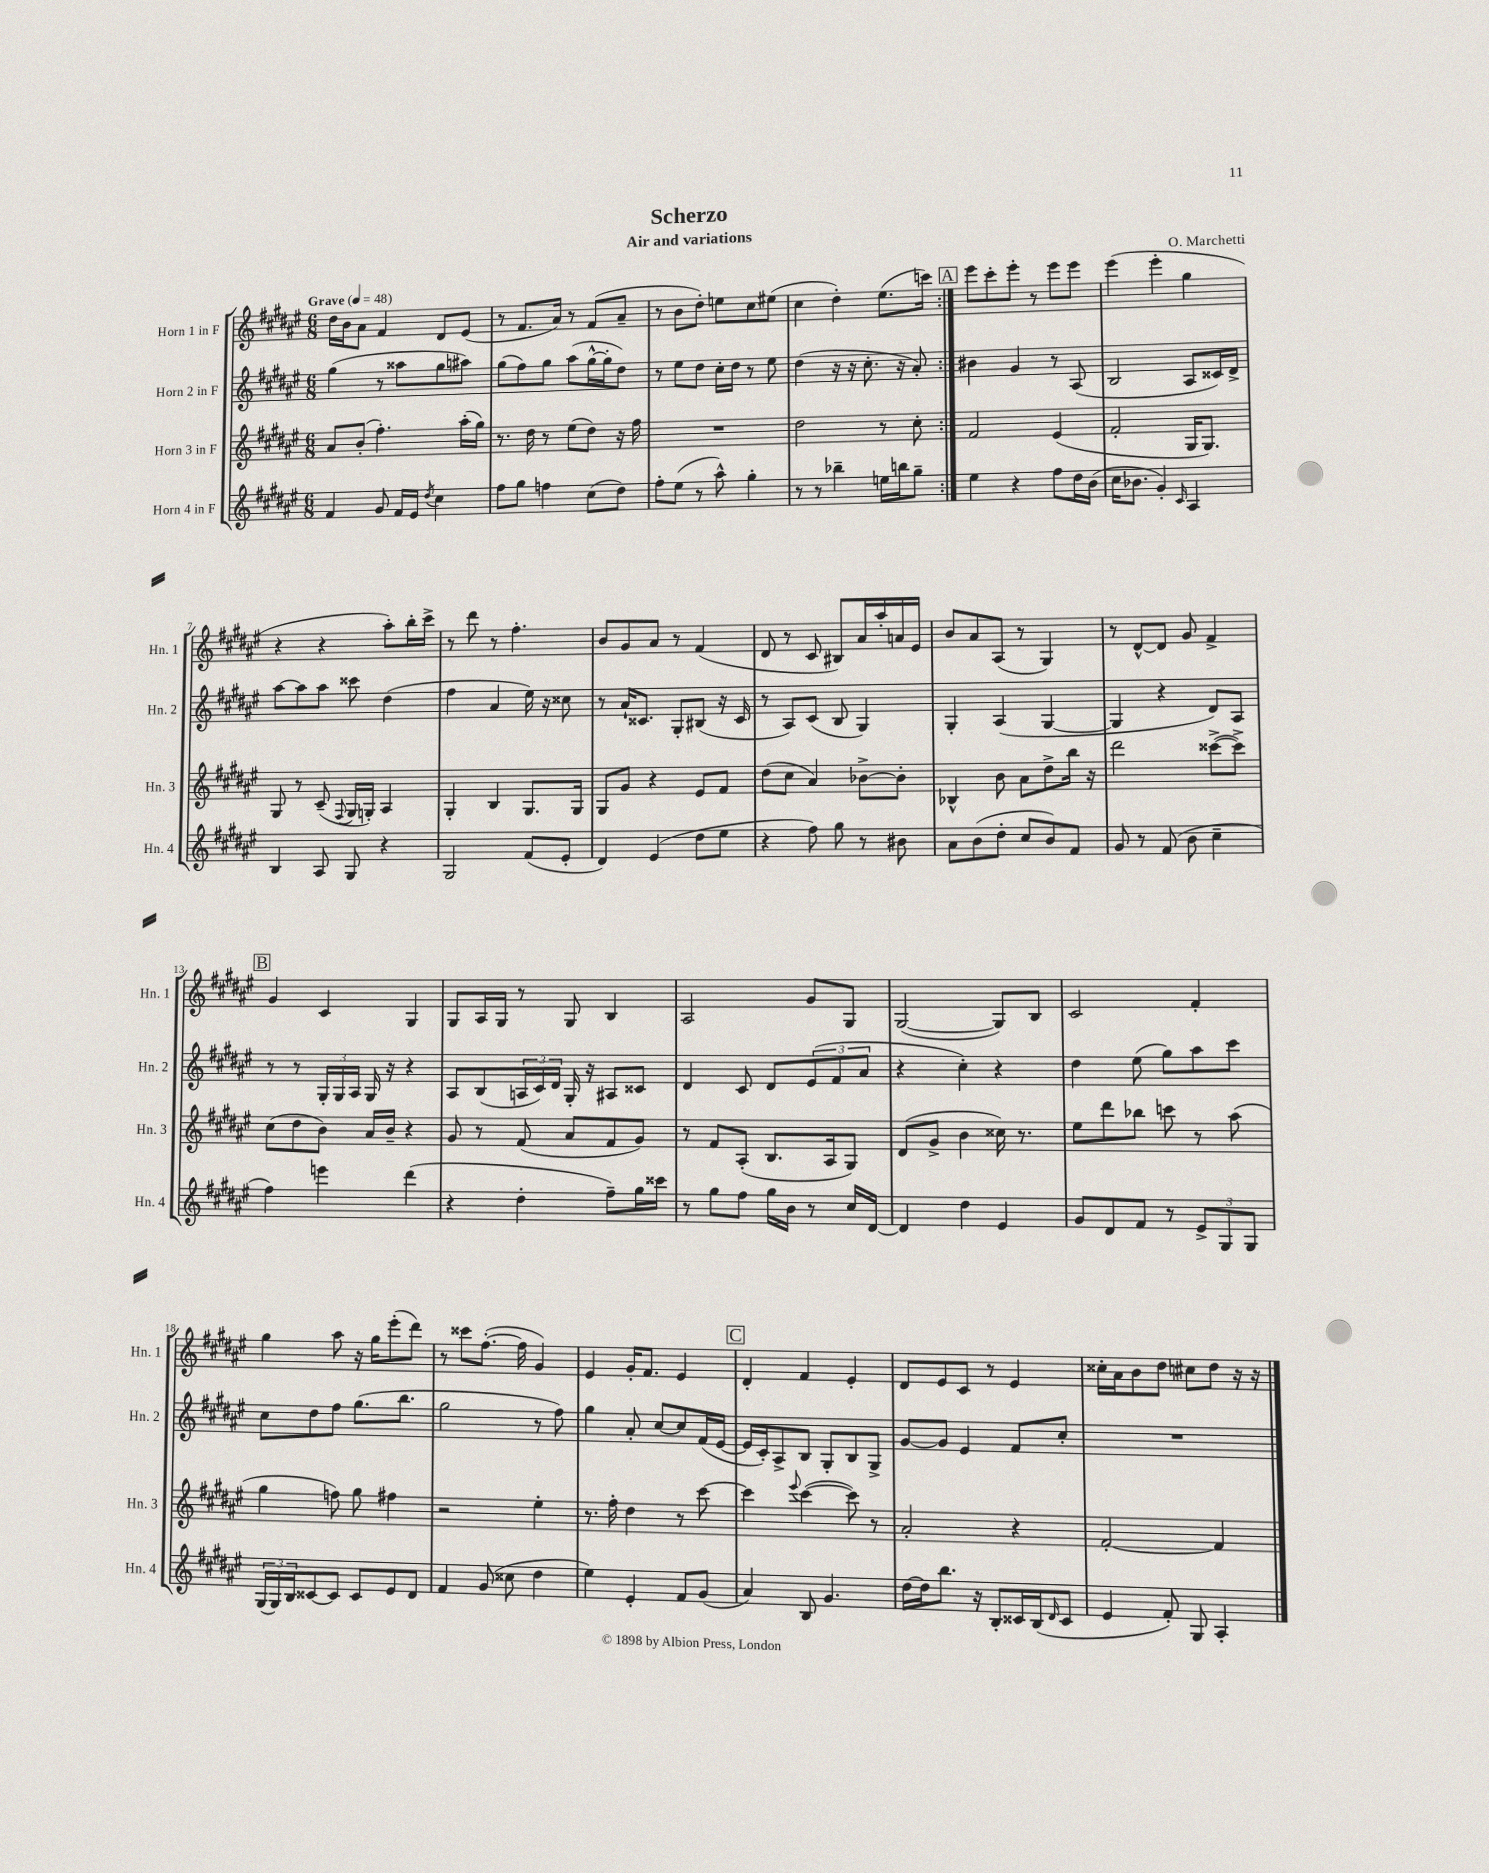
\header { title = "Scherzo" composer = "O. Marchetti" subtitle = "Air and variations" }
<<
\new StaffGroup <<
\new Staff = "s0" \with { instrumentName = "Horn 1 in F" shortInstrumentName = "Hn. 1" } {
    \clef treble \key fis \major \numericTimeSignature \time 6/8 \tempo "Grave" 4 = 48
    \repeat volta 2 { dis''16 b'16 ais'8 fis'4 dis'8 eis'8( |
    r8 fis'8. ais'16) r8 fis'8( ais'8-- |
    r8 b'8 dis''8-.) e''8 cis''8 eis''8( |
    cis''4 dis''4-.) eis''8.( c'''16) | }
    \mark \markup { \box "A" } eis'''8 cis'''8-. eis'''8-. r8 eis'''8 eis'''8 |
    eis'''4( eis'''4-. gis''4 |
    r4 r4 ais''8-.) b''16-. cis'''16-> |
    r8 dis'''8 r8 fis''4.-. |
    b'8 gis'8 ais'8 r8 fis'4( |
    dis'8 r8 cis'8 bis8) ais'16 ais''16-. a'16 eis'16 |
    b'8 ais'8 ais8( r8 gis4) |
    r8 dis'8~-^ dis'8 gis'8 fis'4-> |
    \mark \markup { \box "B" } gis'4 cis'4 gis4 |
    gis8 ais16 gis16 r8 gis8 b4 |
    ais2 gis'8 gis8 |
    gis2~( gis8) b8 |
    cis'2 fis'4-. |
    gis''4 ais''8 r16 gis''16 eis'''8-.( dis'''8) |
    r8 cisis'''8 fis''8.~-.( fis''16 gis'4) |
    eis'4 gis'16-. fis'8. eis'4 |
    \mark \markup { \box "C" } dis'4-. fis'4 eis'4-. |
    dis'8 eis'8 cis'8 r8 eis'4 |
    cisis''16-. ais'16 b'8 dis''8 cis''8 dis''8 r16 r16 \bar "|." |
}
\new Staff = "s1" \with { instrumentName = "Horn 2 in F" shortInstrumentName = "Hn. 2" } {
    \clef treble \key fis \major \numericTimeSignature \time 6/8
    \repeat volta 2 { gis''4( r8 aisis''8 gis''8 ais''8) |
    gis''8( fis''8) gis''8 ais''8( gis''16~-^ gis''16-. dis''8) |
    r8 eis''8 dis''8 cis''16-. dis''16 r8 eis''8 |
    dis''4( r16 r16 cis''8.-. r16 ais'8-.) | }
    \mark \markup { \box "A" } bis'4 gis'4 r8 ais8( |
    b2 ais8 cisis'16) dis'16-> |
    ais''8~ ais''8 ais''8 cisis'''8 dis''4( |
    fis''4 ais'4 eis''16) r16 cisis''8 |
    r8 ais'16-! cisis'8. gis8-. bis8( r16 cisis'16 |
    r8 ais8) cis'8( b8 gis4) |
    gis4-. ais4( gis4~ |
    gis4 r4 dis'8) ais8 |
    \mark \markup { \box "B" } r8 r8 \tuplet 3/2 { gis16-. gis16 ais16 } gis16 r16 r4 |
    ais8 b8( \tuplet 3/2 { a16 cis'16) dis'16 } gis16-. r16 ais8 cisis'8 |
    dis'4 cis'8 dis'8 \tuplet 3/2 { eis'8( fis'8 ais'8 } |
    r4 cis''4-.) r4 |
    dis''4 eis''8( gis''8) ais''8 cis'''8 |
    cis''8 dis''8 fis''8 gis''8.( b''8. |
    gis''2 r8 fis''8) |
    gis''4 ais'8-. cis''8~ cis''8 fis'16( eis'16~ |
    \mark \markup { \box "C" } eis'16 cis'16-.) ais8-> b8 gis8-. b8 gis8-> |
    gis'8~ gis'8 eis'4 fis'8 cis''8-. |
    R2. \bar "|." |
}
\new Staff = "s2" \with { instrumentName = "Horn 3 in F" shortInstrumentName = "Hn. 3" } {
    \clef treble \key fis \major \numericTimeSignature \time 6/8
    \repeat volta 2 { ais'8 b'8-.( fis''4.-.) ais''16-.( gis''16) |
    r8. dis''16 r8 eis''8( dis''8) r16 fis''16 |
    R2. |
    dis''2 r8 cis''8-. | }
    \mark \markup { \box "A" } fis'2 eis'4( |
    fis'2-. gis16 gis8.) |
    gis8 r8 cis'8--( \appoggiatura { fis8 } gis16 g16-.) ais4 |
    gis4-. b4 gis8. gis16 |
    gis8 gis'8 r4 eis'8 fis'8 |
    dis''8( cis''8 ais'4) bes'8~-> bes'8-. |
    bes4-^ b'8 ais'8 dis''8-> b''16 r16 |
    dis'''2 cisis'''8~->( cisis'''8->) |
    \mark \markup { \box "B" } cis''8( dis''8 b'8) ais'16 b'16-- r4 |
    gis'8 r8 fis'8( ais'8 fis'8 gis'8) |
    r8 fis'8 ais8-.( b8. ais16 gis8) |
    dis'8( gis'8-> b'4 cisis''16) r8. |
    eis''8 dis'''8 bes''8 c'''8 r8 ais''8( |
    gis''4 f''8) gis''8 fis''4 |
    r2 eis''4-. |
    r8. fis''16-. dis''4 r8 cis'''8~ |
    \mark \markup { \box "C" } cis'''4 \appoggiatura { eis'''8 } cis'''4~( cis'''8) r8 |
    ais'2-. r4 |
    fis'2~-. fis'4 \bar "|." |
}
\new Staff = "s3" \with { instrumentName = "Horn 4 in F" shortInstrumentName = "Hn. 4" } {
    \clef treble \key fis \major \numericTimeSignature \time 6/8
    \repeat volta 2 { fis'4 gis'8 fis'16 eis'16 \acciaccatura { dis''8 } cis''4 |
    fis''8 gis''8 f''4 cis''8( dis''8) |
    fis''8-. eis''8( r8 ais''8-^) gis''4-. |
    r8 r8 bes''4-- e''16 b''16 gis''8-- | }
    \mark \markup { \box "A" } eis''4 r4 fis''8 dis''16 b'16( |
    cis''16 bes'8. gis'4-.) \grace { cis'16 } ais4 |
    b4 ais8 gis8 r4 |
    gis2 fis'8( eis'8-. |
    dis'4) eis'4( dis''8 eis''8 |
    r4 fis''8) gis''8 r8 bis'8 |
    ais'8 b'8( dis''8-. cis''8 b'8) fis'8 |
    gis'8 r8 fis'8( b'8 cis''4-- |
    \mark \markup { \box "B" } fis''4) e'''4 dis'''4( |
    r4 dis''4-. fis''8--) gis''16 cisis'''16 |
    r8 gis''8 fis''8 gis''16 b'16 r8 cis''16 dis'16~ |
    dis'4 dis''4 eis'4 |
    gis'8 dis'8 fis'8 r8 \tuplet 3/2 { eis'8-> gis8 gis8 } |
    \tuplet 3/2 { gis16( gis16) b16 } cisis'8~ cisis'8 cisis'8 eis'8 dis'8 |
    fis'4 gis'8( cisis''8 dis''4 |
    eis''4) eis'4-. fis'8 gis'8( |
    \mark \markup { \box "C" } ais'4) b8 gis'4. |
    dis''16~ dis''16 b''8. r16 b8-. cisis'16 b16( \grace { dis'16 } cisis'8 |
    eis'4 fis'8-.) gis8 ais4-. \bar "|." |
}
>>
>>
